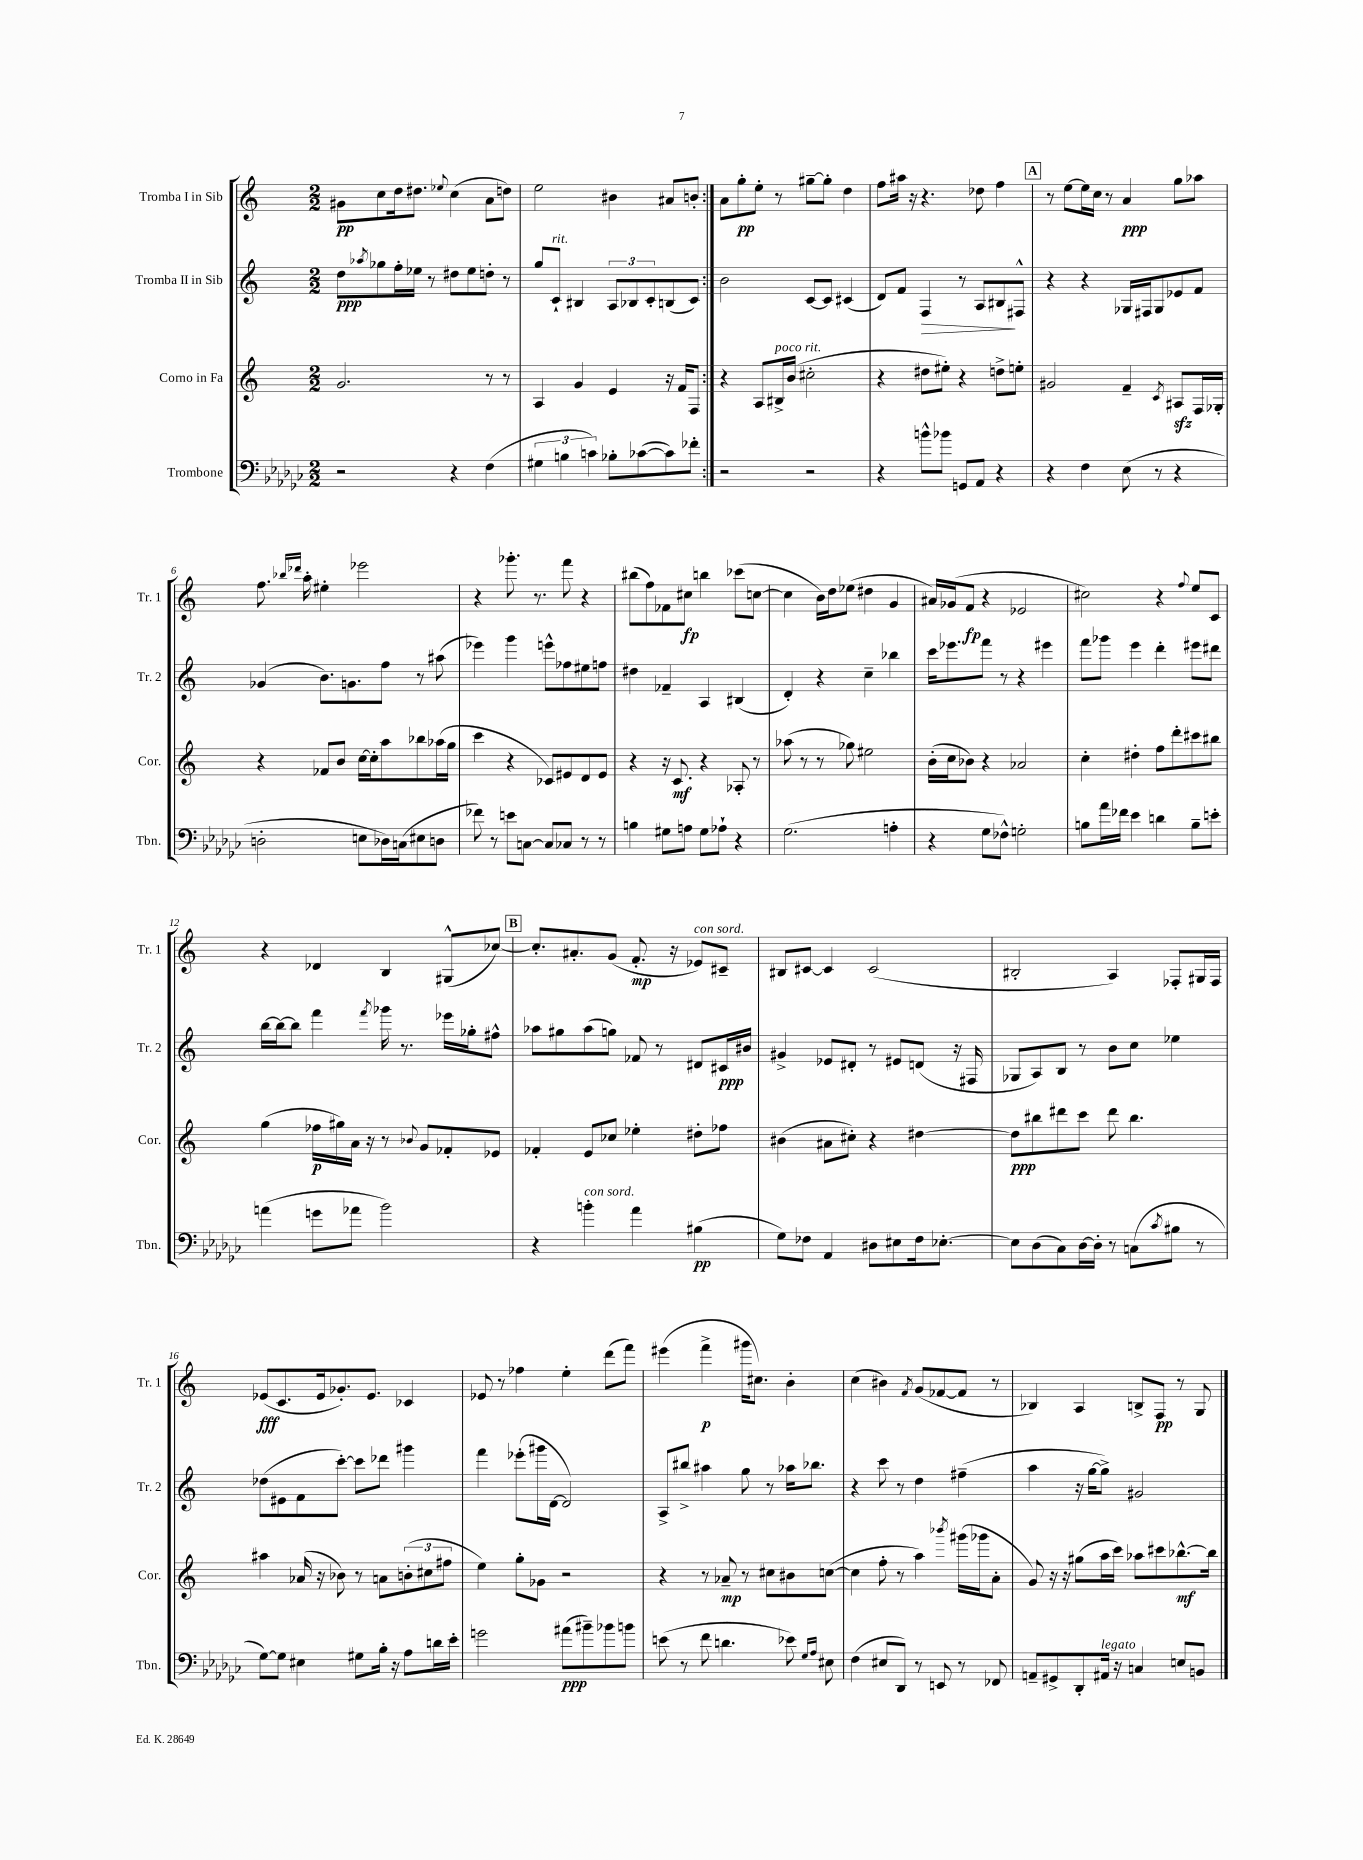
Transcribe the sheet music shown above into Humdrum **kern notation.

**kern	**kern	**kern	**kern
*staff4	*staff3	*staff2	*staff1
*clefF4	*clefG2	*clefG2	*clefG2
*k[b-e-a-d-g-c-]	*k[]	*k[]	*k[]
*M2/2	*M2/2	*M2/2	*M2/2
2r	2.g	8dd	8g#
.	.	8qaa-	.
.	.	8gg-	8cc
.	.	16ff'	16dd
.	.	16ee-	8.dd#
.	.	8r	.
.	.	.	8qqee-
4r	.	8dd#	(4cc
.	.	8ee-	.
(4F	8r	8dd'	8a
.	8r	8r	8dd)
=	=	=	=
6G#	4A	8gg	2ee
.	.	8c`	.
6B	.	.	.
.	4g	4B#	.
6c)	.	.	.
8B-'	4e	12A	4b#
.	.	12B-	.
([8c-	.	.	.
.	.	12c'	.
8c-])	16r	(8B	8a#
.	16f	.	.
8f-'	8F	8c)	8b'
=:|!	=:|!	=:|!	=:|!
2r	4r	2b	8a
.	.	.	8gg'
.	8A	.	8ee'
.	16B#^	.	8r
.	(16b	.	.
2r	2cc#'	[8c	[8gg#~
.	.	8c]	8gg#']
.	.	(4c#	4dd
=	=	=	=
4r	4r	8d)	8ff
.	.	8f	16aa#
.	.	.	16r
8b^^	8dd#	4F	4.r
8b-	8ee#')	.	.
8GG	4r	8r	.
8AA-	.	8A	8dd-
4r	8dd^	8B#	4ff
.	8ee'	8F#^^	.
=	=	=	=
4r	2g#	4r	8r
.	.	.	[8ee
4F	.	4r	16ee]
.	.	.	16cc
.	.	.	8r
(8E-	4f~	16G-	4a
.	.	16F#	.
8r	.	8G-	.
.	8qc	.	.
4r	8A#	8e-	8gg
.	16F	8f	8aa-
.	16G-'	.	.
=	=	=	=
2D'	4r	(4g-	8.ff
.	.	.	16qqbb-
.	.	.	16qqddd-
.	.	.	16aa'
.	8f-	8.b)	4ee#'
.	8b	.	.
.	.	8.g	.
8E	[16cc	.	2eee-
.	16cc']	.	.
16D-)	8aa	8ff	.
(16C	.	.	.
8E#	8bb-	8r	.
8D	(16aa-	(8aa#	.
.	16gg	.	.
=	=	=	=
8f-)	4ccc	4eee-)	4r
8r	.	.	.
8e	4r	4ggg	8.ggg-'
[8C	.	.	.
.	.	.	8.r
8C]	8c-)	8eee^^	.
8C-	8e#	8ff-	8fff
8r	8d	8ee#	4r
8r	8e#	8ff	.
=	=	=	=
4B	4r	4dd#	(8bb#
.	.	.	8ff)
8G#	16r	4f-~	8f-
.	8.c	.	.
8A	.	.	8cc#
8G#	4r	4A	4bb
8A-`	.	.	.
4r	8A-'	(4B#	(8ccc-
.	8r	.	[8cc
=	=	=	=
(2.G-	(8aa-	4d')	4cc]
.	8r	.	.
.	8r	4r	16b)
.	.	.	16dd
.	8gg-)	.	(8ee-
.	2ee#	4cc~	4dd#
4A'	.	4bb-	4g
=	=	=	=
4r	(16b'	16ccc	16a#)
.	16cc	8.eee-	(16g-
.	8b-)	.	8f
8G-	4r	8fff	4r
8F-^^)	.	8r	.
2G'	2a-	4r	2e-
.	.	4eee#	.
=	=	=	=
8B	4cc'	8fff	2cc#)
16a-	.	8ggg-	.
16f-	.	.	.
4e-	4dd#'	4eee	.
4d	8ff	4ddd'	4r
.	8ddd'	.	.
.	.	.	8qqff
8B~	8ccc#	8eee#	8ee
8e'	8bb#	8ddd#	8c
=	=	=	=
(4a	(4gg	[16bb	4r
.	.	16bb_	.
.	.	8bb]	.
8g	16ff-	4fff	4d-
.	16gg#)	.	.
8a-	16a	.	.
.	16r	.	.
.	.	8qfff	.
2b-)	8r	16ggg-	4B
.	.	8.r	.
.	8qqb-	.	.
.	8g	.	.
.	8f-'	16eee-	(8G#^^
.	.	16gg-'	.
.	8e-	8ff#^^	[8cc-)
=	=	=	=
4r	4f-'	8aa-	8.cc-']
.	.	8gg#	.
.	.	.	8.a#'
4b'	8e	(8aa-	.
.	8cc-	8gg)	(8g
4a-	4ee-'	8f-	8.f'
.	.	8r	.
.	.	.	16r
(4B#	8dd#'	8d#	8e-)
.	8ff-	16c#	8c#~
.	.	16b#	.
=	=	=	=
8G-)	(4b#	4g#^	8B#
8F-	.	.	[8c#
4AA-	8a#	8e-	4c#]
.	8cc#')	8d#'	.
8D#	4r	8r	(2c#
8E#	.	8e#	.
16F-	[4dd#	(8d	.
[8.E-'	.	.	.
.	.	16r	.
.	.	16F#	.
=	=	=	=
8E-]	8dd#]	8G-	2B#'
(8D-	8bb#	8A)	.
8C-)	8ddd#	8B	.
[16D-	8ccc	8r	.
16D-']	.	.	.
8r	8ddd#	8b	4A)
(8C	4.bb#	8cc	.
8qc-	.	.	.
8B#	.	4ee-	8F-'
8r	.	.	16G#
.	.	.	16F-
=	=	=	=
[8G-)	4aa#	(8dd-	(8e-
8G-]	.	8e#	8.c
4E#	(16a-	8f	.
.	16r	.	16e-
.	8b-)	[8ccc')	8.g-')
8G#	8r	8ccc]	.
.	.	.	8.e-
16B-'	8a	8ddd-	.
16r	.	.	.
8A-	(12b'	4ggg#	4c-
.	12cc#	.	.
16d	.	.	.
.	12ff#	.	.
16e-'	.	.	.
=	=	=	=
2g	4ee)	4fff	8e-
.	.	.	8r
.	8gg'	(8eee-'	4ff-
.	8g-	16ggg#	.
.	.	[16d	.
(8a#	2r	2d])	4ee'
8b#~)	.	.	.
8b-	.	.	(8ddd
8b	.	.	8fff)
=	=	=	=
(8e	4r	8A^	(4eee#
8r	.	8bb#^	.
8f	8r	4aa#	4fff^
4.d	8a-~	.	.
.	8r	8gg	16ggg#
.	.	.	8.cc#)
.	8cc#	8r	.
8e-)	8b#	16aa-	4b'
.	.	8.bb-	.
16qqG-	.	.	.
16qqA-	.	.	.
8E#	([8cc	.	.
=	=	=	=
(4F	4cc]	4r	(4cc
8E#	8ff'	8ccc	4b#)
8DD-)	8r	8r	.
.	.	.	8qf
8r	4aa)	4dd	(8g
8EE	.	.	[8f-
.	8qbbb-	.	.
8r	(16ggg#	(4ff#~	8f-]
.	16ggg-	.	.
8FF-	8a'	.	8r
=	=	=	=
8AA~	8g)	4aa	4B-)
8GG#^	16r	.	.
.	16r	.	.
8DD-'	(8gg#	16r	4A
.	.	[16gg	.
16AA#	16aa	8gg^])	.
16r	16ccc)	.	.
4C	8aa-	2g#	8B^
.	8ccc#	.	8F
8E	[8.bb-^^	.	8r
8BB	.	.	8G
.	16bb-]	.	.
==	==	==	==
*-	*-	*-	*-
